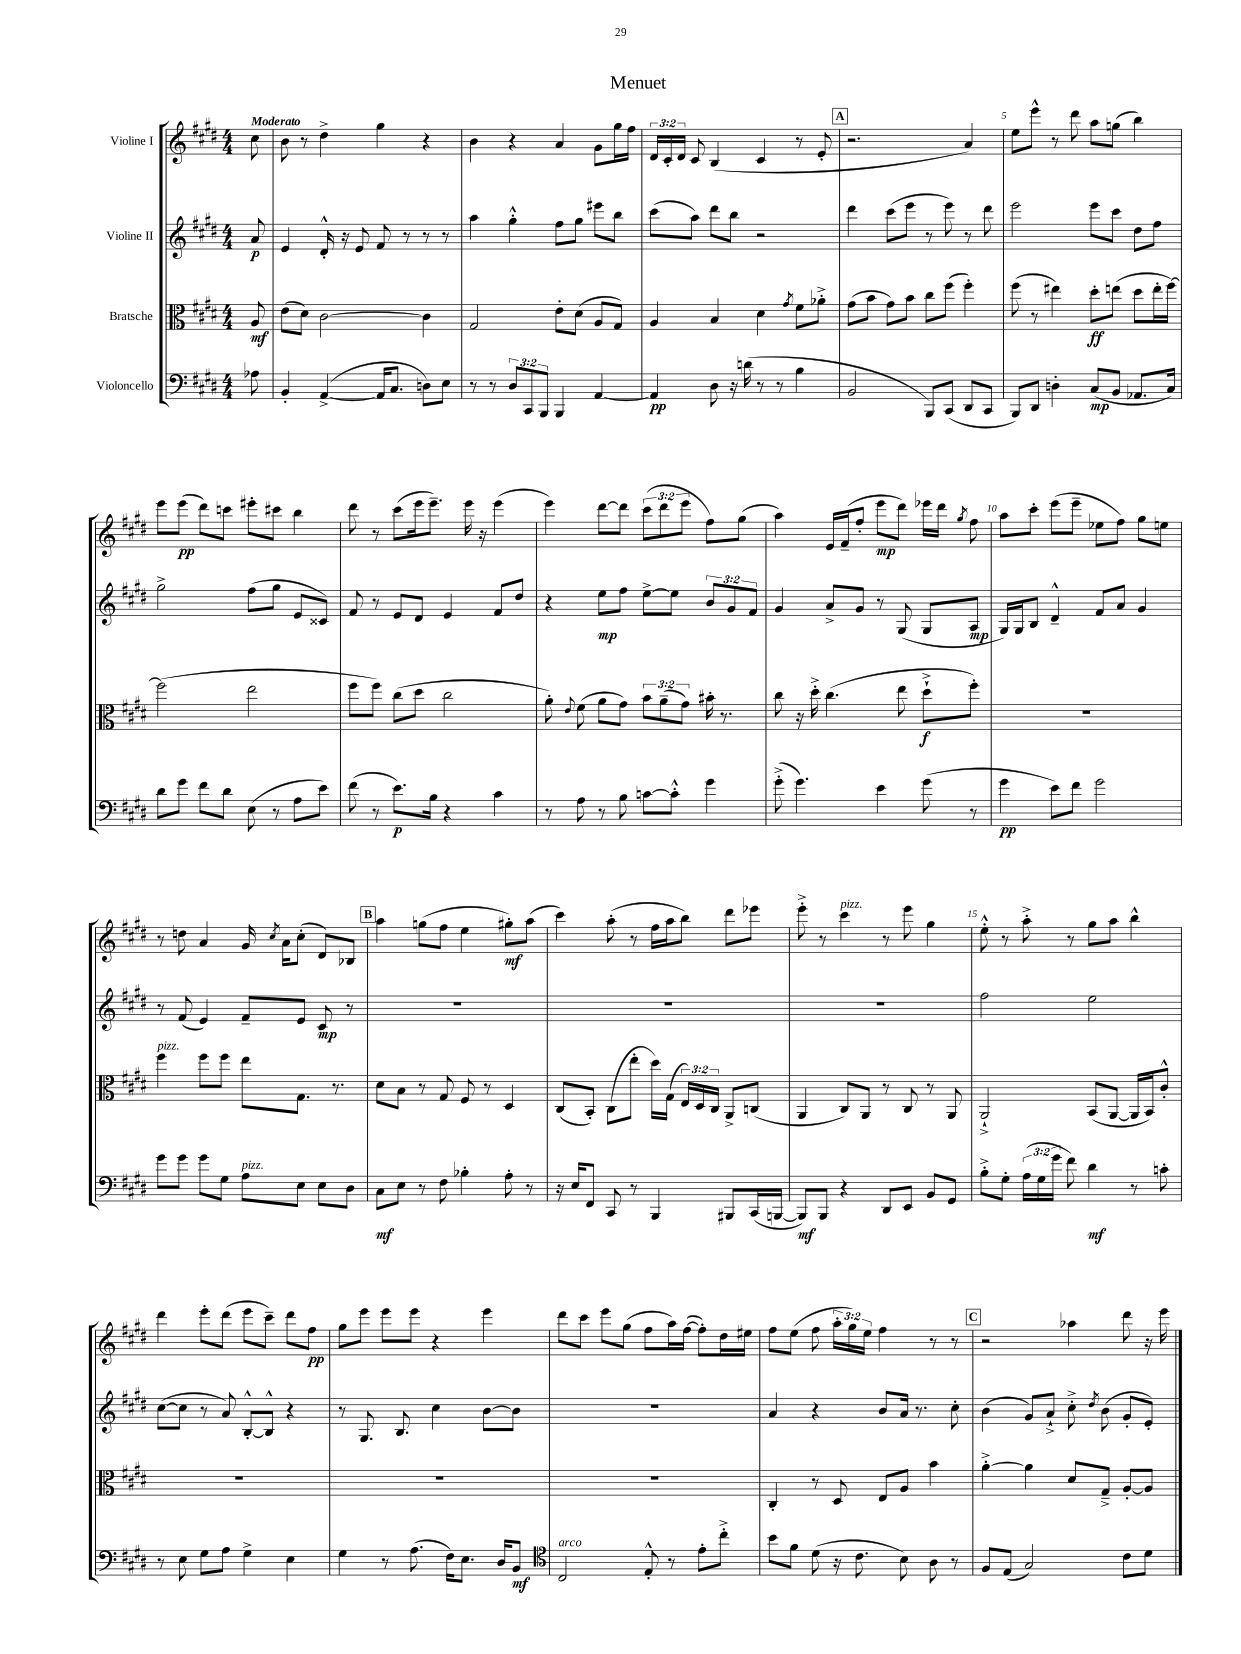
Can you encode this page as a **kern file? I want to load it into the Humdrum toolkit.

**kern	**dynam	**kern	**dynam	**kern	**dynam	**kern	**dynam
*part4	*part4	*part3	*part3	*part2	*part2	*part1	*part1
*staff4	*staff4	*staff3	*staff3	*staff2	*staff2	*staff1	*staff1
*I"Violoncello	*	*I"Bratsche	*	*I"Violine II	*	*I"Violine I	*
*clefF4	*	*clefC3	*	*clefG2	*	*clefG2	*
*k[f#c#g#d#]	*	*k[f#c#g#d#]	*	*k[f#c#g#d#]	*	*k[f#c#g#d#]	*
*M4/4	*	*M4/4	*	*M4/4	*	*M4/4	*
=	=	=	=	=	=	=	=
!	!	!	!	!	!	!LO:TX:a:B:t=Moderato	!
8A-X\	.	8A/	mf	8a/	p	8cc#\	.
=1	=1	=1	=1	=1	=1	=1	=1
4BB'/	.	(8e\L	.	4e/	.	8b\	.
.	.	8d#\J)	.	.	.	8r	.
([4AA^/	.	[2c#\	.	16d#'^^/	.	4dd#^\	.
.	.	.	.	16r	.	.	.
.	.	.	.	8e/	.	.	.
16AA/KL]	.	.	.	8f#/	.	4gg#\	.
8.C#/J	.	.	.	.	.	.	.
.	.	.	.	8r	.	.	.
8Dn\L)	.	4c#\]	.	8r	.	4r	.
8E\J	.	.	.	8r	.	.	.
=2	=2	=2	=2	=2	=2	=2	=2
8r	.	2G#/	.	4aa\	.	4b\	.
8r	.	.	.	.	.	.	.
12D#/L	.	.	.	4gg#'^^\	.	4r	.
12CC#/	.	.	.	.	.	.	.
12BBB/J	.	.	.	.	.	.	.
4BBB/	.	8e'\L	.	8ff#\L	.	4a/	.
.	.	(8d#\J	.	8gg#\J	.	.	.
[4AA/	.	8A/L	.	8eee#X\L	.	8g#\L	.
.	.	8G#/J)	.	8bb\J	.	16gg#\L	.
.	.	.	.	.	.	16ff#\JJ	.
=3	=3	=3	=3	=3	=3	=3	=3
4AA/]	pp	4A/	.	(8ccc#\L	.	24d#/LL	.
.	.	.	.	.	.	24c#'/	.
.	.	.	.	.	.	24d#/JJ	.
.	.	.	.	8aa\J)	.	8c#/	.
8D#\	.	4B/	.	8ddd#\L	.	(4B/	.
16r	.	.	.	8bb\J	.	.	.
(16dn\	.	.	.	.	.	.	.
8r	.	4d#\	.	2r	.	4c#/	.
8r	.	.	.	.	.	.	.
.	.	8qg#/	.	.	.	.	.
4B\	.	8f#\L	.	.	.	8r	.
.	.	8a-X'^\J	.	.	.	8e'/	.
!!LO:REH:place=s1:t=A
=4	=4	=4	=4	=4	=4	=4	=4
2BB/	.	(8g#\L	.	4ddd#\	.	2.r	.
.	.	8b\J	.	.	.	.	.
.	.	8g#\L)	.	(8ccc#\L	.	.	.
.	.	8b\J	.	8eee\J	.	.	.
8BBB/L)	.	8cc#\L	.	8r	.	.	.
(8CC#/J	.	(8ff#\J	.	8eee\)	.	.	.
8DD#/L	.	4ff#'\)	.	8r	.	4a/)	.
8CC#/J	.	.	.	8ddd#\	.	.	.
=5	=5	=5	=5	=5	=5	=5	=5
8BBB/L)	.	(8ff#\	.	2eee\	.	8ee\L	.
8DD#/J	.	8r	.	.	.	8eee^^\J	.
4Dn'\	.	4ee#X\)	.	.	.	8r	.
.	.	.	.	.	.	8ddd#\	.
(8C#/L	mp	8dd#'\L	ff	8eee\L	.	8aa\L	.
8BB/J	.	(8een\J	.	8ccc#\J	.	(8ggn\J	.
8.AA-X/L	.	8dd#\L	.	8dd#\L	.	4bb\)	.
.	.	16ee'\L	.	8ff#\J	.	.	.
16C#/Jk)	.	[16ff#\JJ)	.	.	.	.	.
!!LO:LB:g=z
=6	=6	=6	=6	=6	=6	=6	=6
8d#\L	.	(2ff#\]	.	2gg#^\	.	8eee\L	.
8g#\J	.	.	.	.	.	(8eee\J	pp
8f#\L	.	.	.	.	.	8ddd#\L)	.
8d#\J	.	.	.	.	.	8cccn\J	.
(8E\	.	2ee\	.	(8ff#\L	.	8eee#X'\L	.
8r	.	.	.	8gg#\J	.	8ccc#X\J	.
8A\L	.	.	.	8e/L	.	4bb\	.
8e\J)	.	.	.	8c##X/J)	.	.	.
=7	=7	=7	=7	=7	=7	=7	=7
(8f#\	.	8ff#\L	.	8f#/	.	8ddd#\	.
8r	.	8ff#\J)	.	8r	.	8r	.
8.e\L)	p	(8cc#\L	.	8e/L	.	(8ccc#\L	.
.	.	8dd#\J	.	8d#/J	.	16eee\k	.
16B\Jk	.	.	.	.	.	8.eee~\J)	.
4r	.	2cc#\	.	4e/	.	.	.
.	.	.	.	.	.	16eee\	.
.	.	.	.	.	.	16r	.
4c#\	.	.	.	8f#/L	.	(4eee\	.
.	.	.	.	8dd#/J	.	.	.
=8	=8	=8	=8	=8	=8	=8	=8
8r	.	8a'\)	.	4r	.	4eee\)	.
.	.	8qqe/	.	.	.	.	.
8A\	.	(8f#\	.	.	.	.	.
8r	.	8a\L	.	8ee\L	mp	[8ddd#\L	.
8B\	.	8g#\J)	.	8ff#\J	.	8ddd#\J]	.
[8cn\L	.	12b\L	.	[8ee^\L	.	(12ccc#\L	.
.	.	(12a~\	.	.	.	12ddd#\	.
8c'^^\J]	.	.	.	8ee\J]	.	.	.
.	.	12g#\J)	.	.	.	12eee\J	.
4g#\	.	16b#X'\	.	12b/L	.	8ff#\L)	.
.	.	8.r	.	.	.	.	.
.	.	.	.	12g#/	.	.	.
.	.	.	.	.	.	(8gg#\J	.
.	.	.	.	12f#/J	.	.	.
=9	=9	=9	=9	=9	=9	=9	=9
(8g#'^\	.	8cc#\	.	4g#/	.	4aa\)	.
4.g#\)	.	16r	.	.	.	.	.
.	.	16dd#'^\	.	.	.	.	.
.	.	(4.cc#\	.	8a^/L	.	16e/LL	.
.	.	.	.	.	.	(16f#~/J	.
.	.	.	.	8g#/J	.	8ff#'/J	.
4e\	.	.	.	8r	.	8eee\L	mp
.	.	8ee\	.	(8G#/	.	8ddd#\J)	.
(8g#\	.	8dd#`^\L	f	8G#/L	.	16eee-X\LL	.
.	.	.	.	.	.	16ddd#\JJ	.
.	.	.	.	.	.	8qgg#/	.
8r	.	8ff#'\J)	.	8A/J	mp	8ff#\	.
=10	=10	=10	=10	=10	=10	=10	=10
4g#\	pp	1r	.	16G#/LL)	.	8aa\L	.
.	.	.	.	16G#/J	.	.	.
.	.	.	.	8B/J	.	8ccc#'\J	.
8e\L)	.	.	.	4d#~^^/	.	(8eee\L	.
8f#\J	.	.	.	.	.	8eee~\J	.
2g#\	.	.	.	8f#/L	.	8ee-X\L	.
.	.	.	.	8a/J	.	8ff#\J)	.
.	.	.	.	4g#/	.	8gg#\L	.
.	.	.	.	.	.	8een\J	.
!!LO:LB:g=z
=11	=11	=11	=11	=11	=11	=11	=11
!	!	!LO:TX:a:i:t=pizz.	!	!	!	!	!
8g#\L	.	4ff#\	.	8r	.	8r	.
8g#\J	.	.	.	(8f#/	.	8ddn\	.
8g#\L	.	8ff#\L	.	4e/)	.	4a/	.
8G#\J	.	8ff#\J	.	.	.	.	.
!LO:TX:a:i:t=pizz.	!	!	!	!	!	!	!
8A\L	.	8ee\L	.	8f#~/L	.	16g#/	.
.	.	.	.	.	.	8qcc#/	.
.	.	.	.	.	.	16a\KL	.
8E\J	.	8.G#\J	.	8e/J	.	(8cc#'\J	.
8E\L	.	.	.	8c#/	mp	8d#/L)	.
.	.	8.r	.	.	.	.	.
8D#\J	.	.	.	8r	.	8B-X/J	.
!!LO:REH:place=s1:t=B
=12	=12	=12	=12	=12	=12	=12	=12
8C#\L	mf	8d#\L	.	1r	.	4aa\	.
8E\J	.	8B\J	.	.	.	.	.
8r	.	8r	.	.	.	(8ggn\L	.
8F#\	.	8G#/	.	.	.	8ff#\J	.
4B-X'\	.	8F#/	.	.	.	4ee\	.
.	.	8r	.	.	.	.	.
8A'\	.	4D#/	.	.	.	8gg#X'\L)	mf
8r	.	.	.	.	.	(8aa\J	.
=13	=13	=13	=13	=13	=13	=13	=13
16r	.	(8C#/L	.	1r	.	4ccc#\)	.
16E/KL	.	.	.	.	.	.	.
8FF#/J	.	8BB'/J)	.	.	.	.	.
8CC#/	.	(8C#\L	.	.	.	(8aa'\	.
8r	.	8ee'\J	.	.	.	8r	.
4BBB/	.	16dd#\LL)	.	.	.	16ff#\LL	.
.	.	(16G#\JJ	.	.	.	16aa\J	.
.	.	24E/LL)	.	.	.	8bb\J)	.
.	.	24D#/	.	.	.	.	.
.	.	24C#/JJ	.	.	.	.	.
8BBB#X/L	.	8AA^/L	.	.	.	8ddd#\L	.
(16CC#/L	.	(8Cn/J	.	.	.	8eee-X\J	.
[16BBBn/JJ	.	.	.	.	.	.	.
=14	=14	=14	=14	=14	=14	=14	=14
8BBB/L])	mf	4AA/	.	1r	.	8eee'^\	.
8BBB/J	.	.	.	.	.	8r	.
!	!	!	!	!	!	!LO:TX:a:i:t=pizz.	!
4r	.	8C#/L)	.	.	.	4ccc#\	.
.	.	8AA/J	.	.	.	.	.
8DD#/L	.	8r	.	.	.	8r	.
8EE/J	.	8C#/	.	.	.	8eee\	.
8BB/L	.	8r	.	.	.	4gg#\	.
8GG#/J	.	8AA/	.	.	.	.	.
=15	=15	=15	=15	=15	=15	=15	=15
8B'^\L	.	2AA`^/	.	2ff#\	.	8ee'^^\	.
8G#'\J	.	.	.	.	.	8r	.
(24A\LL	.	.	.	.	.	8aa'^\	.
24G#\	.	.	.	.	.	.	.
24g#\JJ	.	.	.	.	.	.	.
8f#\)	.	.	.	.	.	8r	.
4d#\	mf	(8BB/L	.	2ee\	.	8gg#\L	.
.	.	[8AA/J	.	.	.	8aa\J	.
8r	.	16AA/LL]	.	.	.	4bb^^\	.
.	.	16BB/J)	.	.	.	.	.
8cn'\	.	8c#'^^/J	.	.	.	.	.
!!LO:LB:g=z
=16	=16	=16	=16	=16	=16	=16	=16
8r	.	1r	.	([8cc#\L	.	4ddd#\	.
8E\	.	.	.	8cc#\J]	.	.	.
8G#\L	.	.	.	8r	.	8eee'\L	.
8A\J	.	.	.	8a/)	.	(8ddd#\J	.
4G#^\	.	.	.	[8B'^^/L	.	8eee\L	.
.	.	.	.	8B^^/J]	.	8ccc#~\J)	.
4E\	.	.	.	4r	.	8ddd#\L	.
.	.	.	.	.	.	8ff#\J	pp
=17	=17	=17	=17	=17	=17	=17	=17
4G#\	.	1r	.	8r	.	8gg#\L	.
.	.	.	.	8.G#/	.	8eee\J	.
8r	.	.	.	.	.	8eee\L	.
.	.	.	.	8.B/	.	.	.
(8.A\	.	.	.	.	.	8eee\J	.
.	.	.	.	4cc#\	.	4r	.
16F#\KL)	.	.	.	.	.	.	.
8.E\J	.	.	.	.	.	.	.
.	.	.	.	[8b\L	.	4eee\	.
16D#/KL	.	.	.	.	.	.	.
8BB/J	mf	.	.	8b\J]	.	.	.
=18	=18	=18	=18	=18	=18	=18	=18
*clefC4	*	*	*	*	*	*	*
!LO:TX:a:i:t=arco	!	!	!	!	!	!	!
2C#/	.	1r	.	1r	.	8ddd#\L	.
.	.	.	.	.	.	8ccc#\J	.
.	.	.	.	.	.	8eee\L	.
.	.	.	.	.	.	(8gg#\J	.
8E'^^/	.	.	.	.	.	8ff#\L	.
8r	.	.	.	.	.	16aa\L)	.
.	.	.	.	.	.	([16ff#\JJ	.
8e'\L	.	.	.	.	.	8ff#'\L])	.
8cc#'^\J	.	.	.	.	.	16dd#\L	.
.	.	.	.	.	.	16ee#X\JJ	.
=19	=19	=19	=19	=19	=19	=19	=19
8b\L	.	4C#'/	.	4a/	.	8ff#\L	.
8f#\J	.	.	.	.	.	(8ee\J	.
(8d#\	.	8r	.	4r	.	8ff#\	.
16r	.	8D#/	.	.	.	24aa'\LL	.
.	.	.	.	.	.	24gg#\)	.
8.c#\	.	.	.	.	.	.	.
.	.	.	.	.	.	24ee\JJ	.
.	.	8E/L	.	8b/L	.	4ff#\	.
8B\)	.	8A/J	.	16a/Jk	.	.	.
.	.	.	.	8.r	.	.	.
8A\	.	4b\	.	.	.	8r	.
8r	.	.	.	8cc#'\	.	8r	.
!!LO:REH:place=s1:t=C
=20	=20	=20	=20	=20	=20	=20	=20
8F#/L	.	[4a'^\	.	(4b\	.	2r	.
(8E/J	.	.	.	.	.	.	.
2G#/)	.	4a\]	.	8g#/L)	.	.	.
.	.	.	.	8a`^/J	.	.	.
.	.	8d#/L	.	8cc#'^\	.	4aa-X\	.
.	.	.	.	8qdd#/	.	.	.
.	.	8G#~^/J	.	(8b\	.	.	.
8c#\L	.	[8A'/L	.	8g#'/L	.	8ddd#\	.
8d#\J	.	8A/J]	.	8e'/J)	.	16r	.
.	.	.	.	.	.	16eee\	.
==	==	==	==	==	==	==	==
*-	*-	*-	*-	*-	*-	*-	*-
